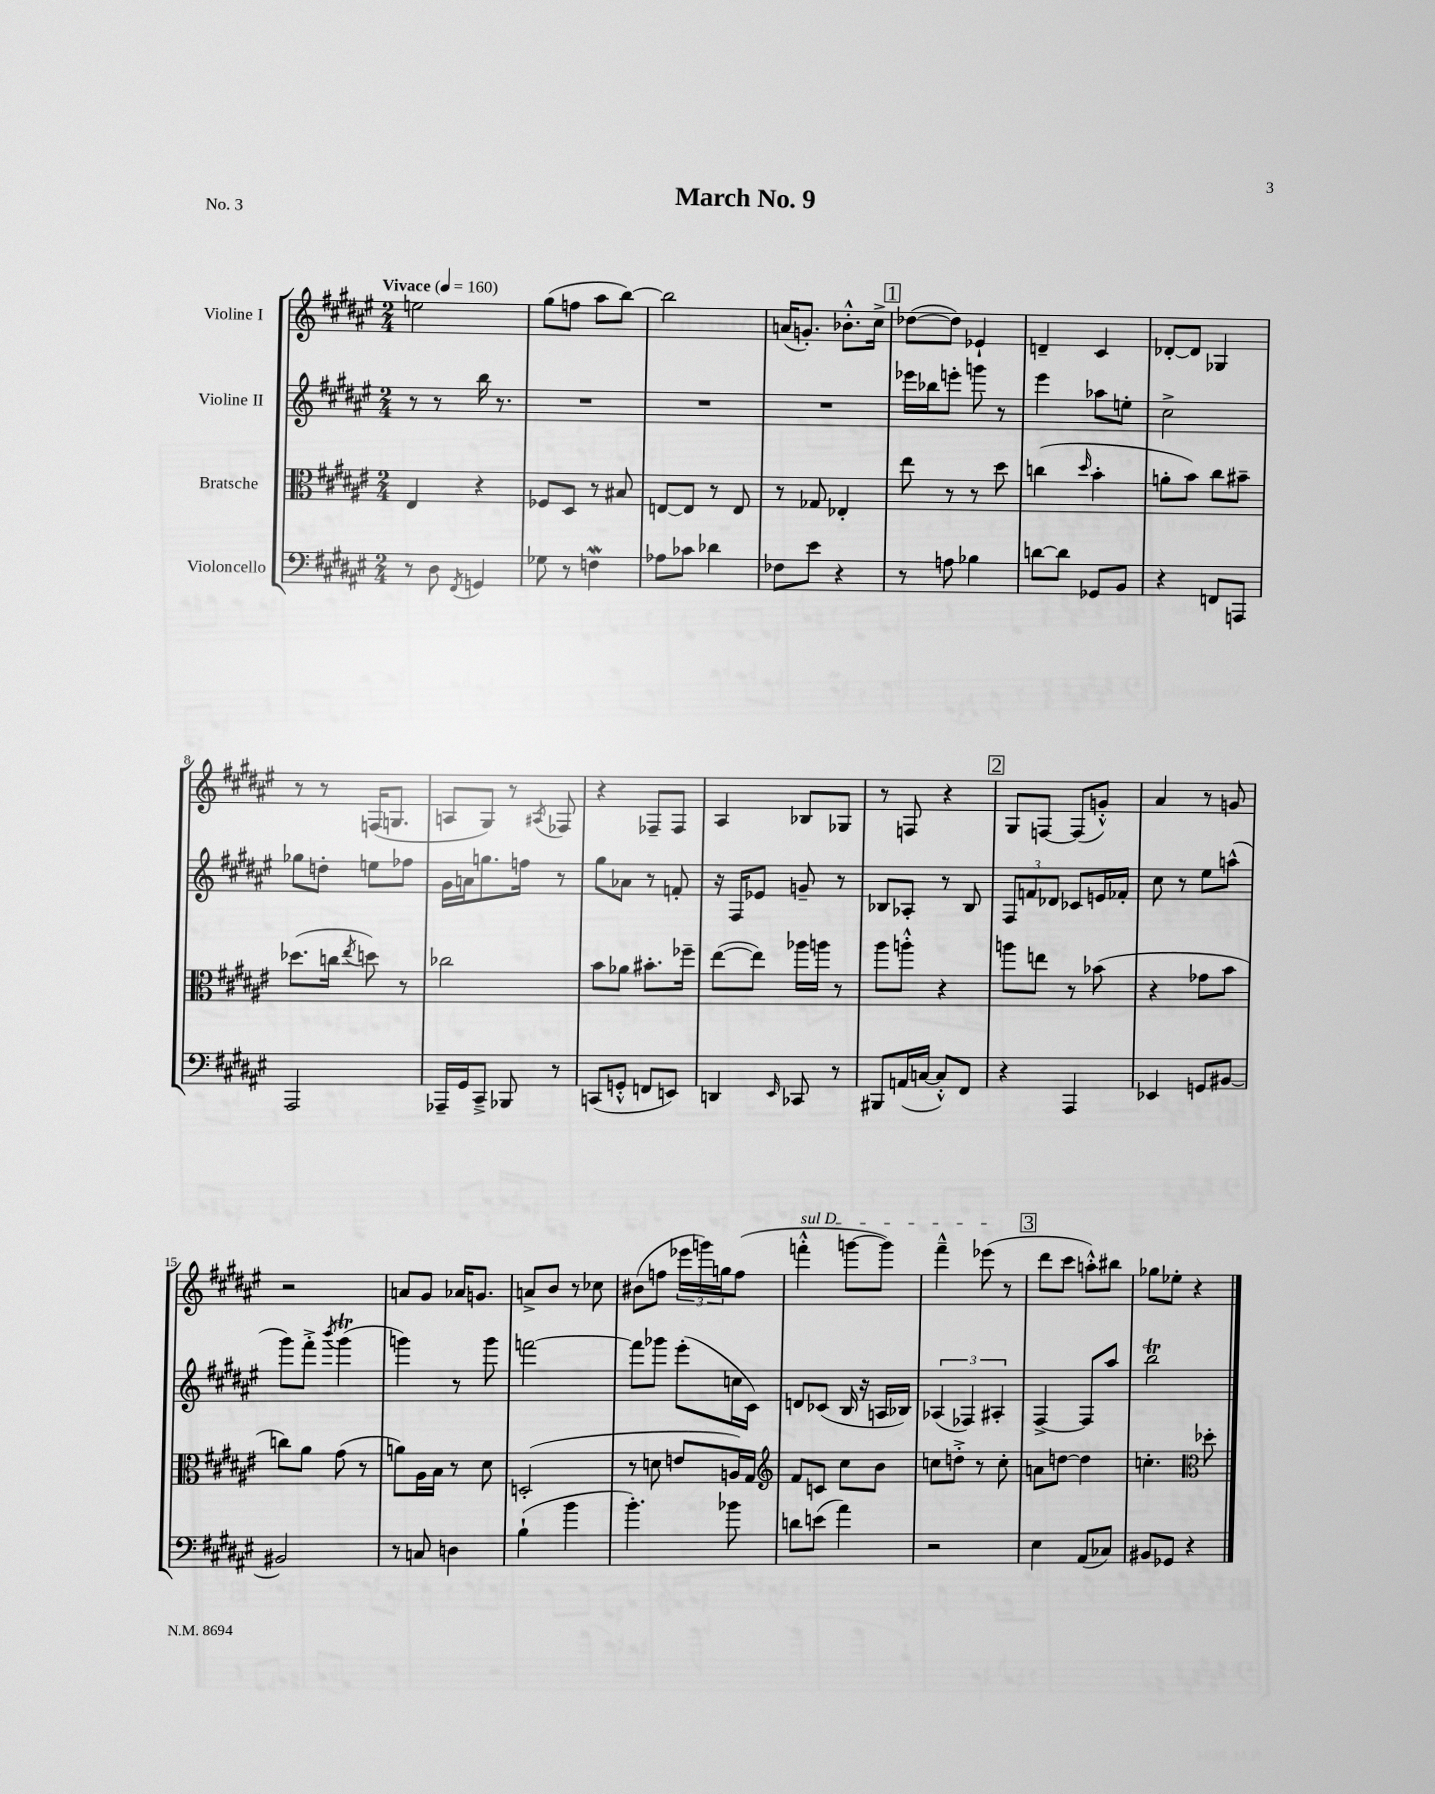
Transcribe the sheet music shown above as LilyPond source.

\header { title = "March No. 9" piece = "No. 3" }
<<
\new StaffGroup <<
\new Staff = "s0" \with { instrumentName = "Violine I" } {
    \clef treble \key fis \major \numericTimeSignature \time 2/4 \tempo "Vivace" 4 = 160
    e''2 |
    gis''8( f''8 ais''8 b''8~) |
    b''2 |
    a'16( g'8.-.) bes'8.-.-^ cis''16-> |
    \mark \markup { \box "1" } des''8~( des''8) ees'4-! |
    d'4-- cis'4 |
    des'8~-. des'8 ges4 |
    r8 r8 f16( g8. |
    a8 gis8) r8 \acciaccatura { ais8 } fes8 |
    r4 fes8-- fes8 |
    ais4 bes8 ges8 |
    r8 f8 r4 |
    \mark \markup { \box "2" } gis8 f8~ f8( g'8-.-^) |
    ais'4 r8 g'8 |
    r2 |
    a'8 gis'8 aes'16 g'8. |
    a'8-> b'8 r8 ces''8 |
    bis'8( f''8 \tuplet 3/2 { ees'''16 g'''16) g''16 } f''8( |
    \once \override TextSpanner.bound-details.left.text = \markup { \italic "sul D" } f'''4-.-^\startTextSpan g'''8~ g'''8) |
    fis'''4---^ ees'''8\stopTextSpan( r8 |
    \mark \markup { \box "3" } dis'''8 cis'''8 a''8-.-^) bis''8 |
    ges''8 ees''8-. r4 \bar "|." |
}
\new Staff = "s1" \with { instrumentName = "Violine II" } {
    \clef treble \key fis \major \numericTimeSignature \time 2/4
    r8 r8 b''16 r8. |
    R2 |
    R2 |
    R2 |
    \mark \markup { \box "1" } ees'''16 bes''16 e'''8-. g'''8 r8 |
    eis'''4 aes''8 e''8-. |
    cis''2-> |
    ges''8 d''8-. e''8 fes''8 |
    gis'16 a'16 g''8. f''16 r8 |
    gis''8 aes'8 r8 f'8-. |
    r16 fis16 ees'8 g'8-- r8 |
    bes8 aes8-. r8 bes8 |
    \mark \markup { \box "2" } \tuplet 3/2 { fis8 f'8 des'8 } ces'8 e'16 fes'16-. |
    cis''8 r8 eis''8 a''8-^( |
    gis'''8) fis'''8-.-> \acciaccatura { b'''8 } gis'''4\trill( |
    g'''4) r8 g'''8 |
    f'''2~ |
    f'''8 ges'''8 eis'''8-.( c''16 cis'16) |
    d'8 ces'8( b16 r16 a16 bes16) |
    \tuplet 3/2 { aes4( fes4) ais4-. } |
    \mark \markup { \box "3" } fis4~-> fis8 ais''8 |
    b''2\trill \bar "|." |
}
\new Staff = "s2" \with { instrumentName = "Bratsche" } {
    \clef alto \key fis \major \numericTimeSignature \time 2/4
    eis4 r4 |
    fes8 dis8 r8 bis8 |
    e8~ e8 r8 e8 |
    r8 ges8 ees4-. |
    \mark \markup { \box "1" } eis''8 r8 r8 dis''8 |
    c''4( \grace { dis''16 } b'4-. |
    a'8-. b'8) cis''8 bis'8-- |
    des''8.( c''16 \acciaccatura { eis''8 } d''8) r8 |
    ces''2 |
    b'8 aes'8 bis'8.-. fes''16-- |
    eis''8~( eis''8) aes''16 a''16 r8 |
    ais''8 a''8-.-^ r4 |
    \mark \markup { \box "2" } a''8 e''8 r8 bes'8( |
    r4 ges'8 b'8 |
    c''8) ais'8 gis'8( r8 |
    a'8) ais16 b16 r8 dis'8 |
    d2-.( |
    r8 d'8 e'8 a16) gis16 |
    \clef treble fis'8 c'8 cis''8 b'8 |
    c''8 d''8-.-> r8 c''8-. |
    \mark \markup { \box "3" } a'8 d''8~ d''4 |
    c''4.-. \clef alto des''8-. \bar "|." |
}
\new Staff = "s3" \with { instrumentName = "Violoncello" } {
    \clef bass \key fis \major \numericTimeSignature \time 2/4
    r8 dis8 \acciaccatura { fis,8 } g,4 |
    ges8 r8 f4\mordent |
    aes8 ces'8 des'4 |
    fes8 eis'8 r4 |
    \mark \markup { \box "1" } r8 a8 bes4 |
    d'8~ d'8 ges,8 b,8 |
    r4 f,8 a,,8 |
    ais,,2 |
    aes,,16-- gis,16 cis,8---> bes,,8 r8 |
    c,8( g,8-.-^ f,8 e,8) |
    d,4 \grace { eis,16 } ces,8 r8 |
    bis,,8 a,16( c16~ c8-.-^) fis,8 |
    \mark \markup { \box "2" } r4 ais,,4 |
    ees,4 g,8 bis,8~ |
    bis,2 |
    r8 c8 d4 |
    b4-!( b'4 |
    b'4.-.) bes'8 |
    d'8 e'8( ais'4) |
    r2 |
    \mark \markup { \box "3" } eis4 ais,8( ces8) |
    bis,8 ges,8 r4 \bar "|." |
}
>>
>>
